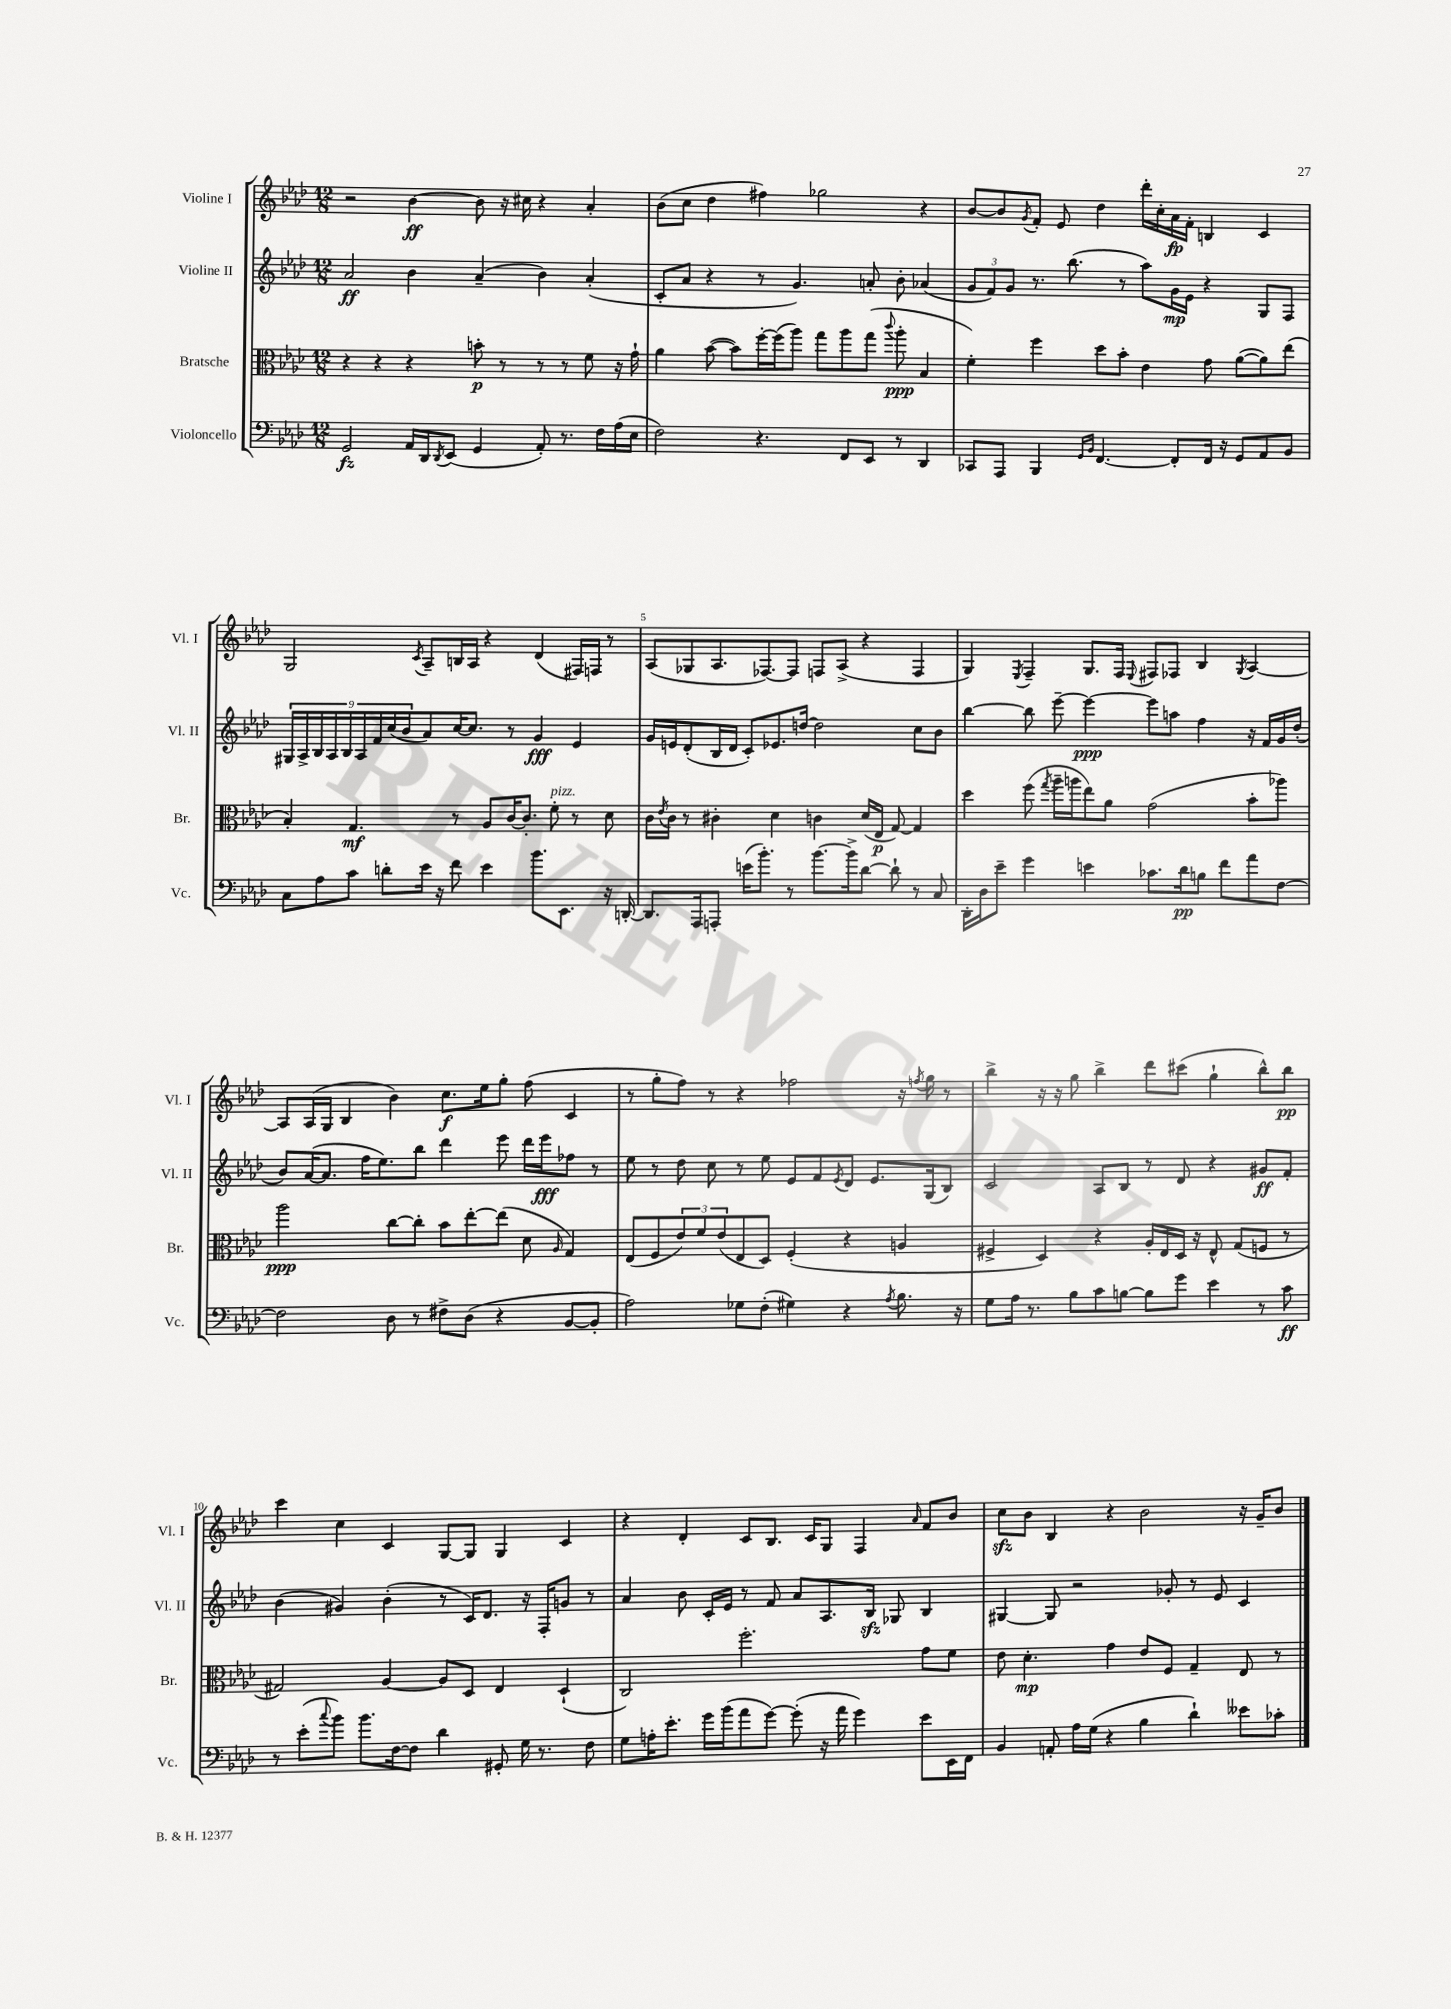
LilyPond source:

<<
\new StaffGroup <<
\new Staff = "s0" \with { instrumentName = "Violine I" shortInstrumentName = "Vl. I" } {
    \clef treble \key aes \major \numericTimeSignature \time 12/8
    r2 bes'4~\ff bes'8 r16 cis''16 r4 aes'4-. |
    bes'8( c''8 des''4 fis''4) ges''2 r4 |
    bes'8~ bes'8 \acciaccatura { g'8 } f'8-. ees'8 des''4 des'''16-. c''16-. aes'16\fp f'16-. b4 c'4 |
    g2 \acciaccatura { c'8 } aes8-- b16 aes16 r4 des'4( fis16) f16 r8 |
    aes8( ges8 aes8. fes8.~) fes8 f8 aes8->( r4 f4 |
    g4) \acciaccatura { ees8 } f4-- g8. f16 \appoggiatura { ees8 } fis8 fes8 bes4 \acciaccatura { g8 } aes4~ |
    aes8 aes16( g16 bes4 bes'4) c''8.\f ees''16 g''8-. f''8( c'4 |
    r8 g''8-. f''8) r8 r4 fes''2 r16 \acciaccatura { f''8 } g''16 r8 |
    bes''4-> r16 r16 g''8 bes''4-> des'''8 cis'''8( g''4-! bes''8-^) bes''8\pp |
    c'''4 c''4 c'4 g8~ g8 g4 c'4 |
    r4 des'4-. c'8 bes8. c'16 g8 f4 \grace { aes'16 } f'8 bes'8 |
    c''8\sfz bes'8 bes4 r4 bes'2 r16 g'16-- bes'8 \bar "|." |
}
\new Staff = "s1" \with { instrumentName = "Violine II" shortInstrumentName = "Vl. II" } {
    \clef treble \key aes \major \numericTimeSignature \time 12/8
    aes'2\ff bes'4 aes'4--( bes'4) aes'4-.( |
    c'8-. aes'8 r4 r8 g'4.) a'8-. bes'8-. aes'4( |
    \tuplet 3/2 { g'8 f'8) g'8 } r8. bes''8.( r8 aes''8) g'16\mp ees'16 r4 g8 f8 |
    \tuplet 9/8 { gis16 aes16-> bes16 aes16 bes16 aes16 f'16 c''16( bes'16 } aes'8) c''16~ c''8. r8 g'4\fff ees'4 |
    g'16 e'16 des'8-.( bes16 des'16 c'8-.) ees'8. d''16~ d''2 c''8 bes'8 |
    bes''4~ bes''8 ees'''8~-- ees'''4~\ppp ees'''8 a''8 f''4 r16 f'16 g'16 des''16-.( |
    bes'8) aes'16~( aes'8. f''16 ees''8.) bes''8 des'''4 ees'''8 des'''16 ees'''16\fff fes''8 r8 |
    ees''8 r8 des''8 c''8 r8 ees''8 ees'8 f'8 \acciaccatura { ees'8 } des'8 ees'8. g16( bes8) |
    c'2 aes8 bes8 r8 des'8 r4 gis'8\ff f'8-. |
    bes'4( gis'4) bes'4-.( r8 c'16) des'8. r16 f16-. g'8 r8 |
    aes'4 bes'8 c'16-. ees'16 r8 f'8 aes'8 aes8. bes16\sfz ges8 bes4 |
    gis4~ gis8 r2 ges'8-. r8 ees'8 c'4 \bar "|." |
}
\new Staff = "s2" \with { instrumentName = "Bratsche" shortInstrumentName = "Br." } {
    \clef alto \key aes \major \numericTimeSignature \time 12/8
    r4 r4 r4 b'8-.\p r8 r8 r8 f'8 r16 g'16-! |
    aes'4 bes'8~( bes'8) f''16~-. f''16( aes''8) g''8 aes''8 g''8( \appoggiatura { c'''8 } aes''8-.\ppp bes4 |
    f'4-.) f''4 des''8 bes'8-. ees'4 g'8 aes'8~( aes'8) ees''8( |
    bes4-.) g4.\mf r8 aes8 c'16~ c'8.-. f'8-.^\markup { \italic "pizz." } r8 des'8 |
    c'16 \acciaccatura { ees'8 } c'16 r8 cis'4-. des'4 c'4 des'16( ees16\p g8~) g4 |
    des''4 f''8( \acciaccatura { g''8 } aes''16-- a''16 ees''8) aes'8 g'2( bes'8-. aes''8) |
    aes''2\ppp c''8~ c''8-. bes'8 ees''8~-. ees''8( des'8 \grace { aes16 } g4) |
    ees8( f8 \tuplet 3/2 { ees'8) f'8 ees'8( } ees8 des8) f4-.( r4 a4 |
    fis4-> des4) r4 aes16-. ees16 des16 r16 ees8-^ g8( f8 r8 |
    gis2) aes4~ aes8 des8 ees4 des4-!( |
    c2) f''2.-. g'8 f'8 |
    ees'8 des'4.-.\mp g'4 ees'8 f8 g4-- ees8 r8 \bar "|." |
}
\new Staff = "s3" \with { instrumentName = "Violoncello" shortInstrumentName = "Vc." } {
    \clef bass \key aes \major \numericTimeSignature \time 12/8
    g,2\fz aes,16 des,16 \acciaccatura { des,8 } ees,8( g,4 aes,8-.) r8. f16 aes16( ees16 |
    f2) r4. f,8 ees,8 r8 des,4 |
    ces,8 aes,,8 bes,,4 \grace { g,16 bes,16 } f,4.~ f,8-. f,16 r16 g,8 aes,8 bes,8 |
    c8 aes8 c'8 d'8-. ees'16 r16 f'8 ees'4 bes'8. ees,8. r16 d,16~-. |
    d,8. aes,,16 a,,8-. e'16( bes'8.-.) r8 bes'8.~ bes'16-> des'8~ des'8-! r8 c8 |
    des,16-. des16 ees'8-- g'4 e'4 ces'8. des'16\pp b8 f'8 aes'8 f8~ |
    f2 des8 r8 fis8-> des8( r4 bes,8~ bes,8-. |
    aes2) ges8 f8-.( gis4) r4 \acciaccatura { aes8 } bes8. r16 |
    g8 aes16 r8. bes8 c'8 b8~ b8 g'8 ees'4 r8 c'8\ff |
    r8 ees'8-.( \appoggiatura { c''8 } bes'8) bes'8. f16~ f8 des'4 gis,8-. g16 r8. f8 |
    g8 a16-. ees'8.-. g'16 bes'16( aes'8 g'8~) g'8-.( r16 aes'16 g'4) ees'8 ees,16 f,16 |
    bes,4 a,8-. aes16 g16( r4 bes4 des'4-!) eeses'8 ces'8-. \bar "|." |
}
>>
>>
\layout { \context { \Score \override BarNumber.break-visibility = ##(#f #t #t) barNumberVisibility = #(every-nth-bar-number-visible 5) } }
